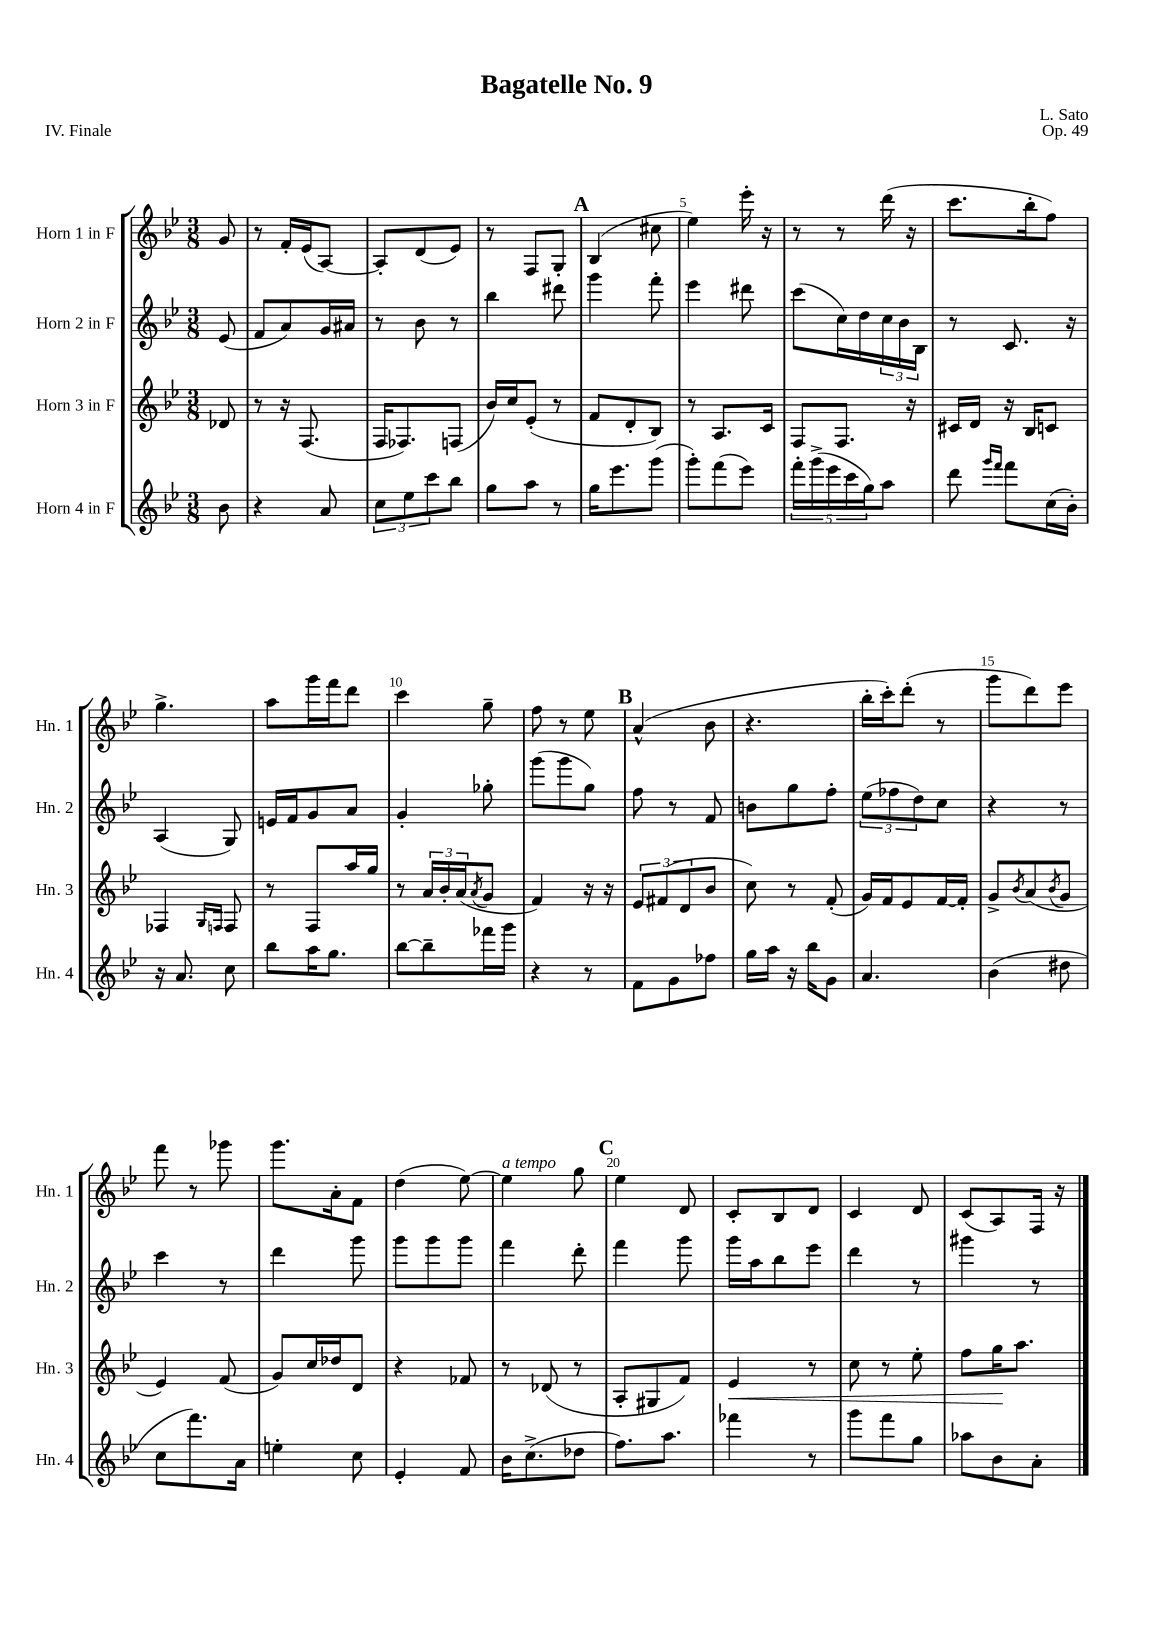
\header { title = "Bagatelle No. 9" composer = "L. Sato" opus = "Op. 49" piece = "IV. Finale" }
<<
\new StaffGroup <<
\new Staff = "s0" \with { instrumentName = "Horn 1 in F" shortInstrumentName = "Hn. 1" } {
    \clef treble \key bes \major \numericTimeSignature \time 3/8 \partial 8
    g'8 |
    r8 f'16-. ees'16( a8~) |
    a8-. d'8( ees'8) |
    r8 f8 g8-. |
    \mark \markup { \bold "A" } bes4( cis''8 |
    ees''4) ees'''16-. r16 |
    r8 r8 d'''16( r16 |
    c'''8. bes''16-. f''8) |
    g''4.-> |
    a''8 g'''16 f'''16 d'''8 |
    c'''4 g''8-- |
    f''8 r8 ees''8 |
    \mark \markup { \bold "B" } a'4-^( bes'8 |
    r4. |
    bes''16-. c'''16-.) d'''8-.( r8 |
    g'''8 d'''8) ees'''8 |
    f'''8 r8 ges'''8 |
    g'''8. a'16-. f'8 |
    d''4( ees''8~) |
    ees''4^\markup { \italic "a tempo" } g''8 |
    \mark \markup { \bold "C" } ees''4 d'8 |
    c'8-. bes8 d'8 |
    c'4 d'8 |
    c'8( a8) f16 r16 \bar "|." |
}
\new Staff = "s1" \with { instrumentName = "Horn 2 in F" shortInstrumentName = "Hn. 2" } {
    \clef treble \key bes \major \numericTimeSignature \time 3/8 \partial 8
    ees'8( |
    f'8 a'8) g'16 ais'16 |
    r8 bes'8 r8 |
    bes''4 dis'''8 |
    \mark \markup { \bold "A" } g'''4 f'''8-. |
    ees'''4 dis'''8 |
    c'''8( c''16) d''16 \tuplet 3/2 { c''16 bes'16 bes16 } |
    r8 c'8. r16 |
    a4( g8) |
    e'16 f'16 g'8 a'8 |
    g'4-. ges''8-. |
    g'''8( g'''8 g''8) |
    \mark \markup { \bold "B" } f''8 r8 f'8 |
    b'8 g''8 f''8-. |
    \tuplet 3/2 { ees''8( fes''8 d''8) } c''8 |
    r4 r8 |
    c'''4 r8 |
    d'''4 g'''8 |
    g'''8 g'''8 g'''8 |
    f'''4 d'''8-. |
    \mark \markup { \bold "C" } f'''4 g'''8 |
    g'''16 a''16 bes''8 ees'''8 |
    d'''4 r8 |
    gis'''4 r8 \bar "|." |
}
\new Staff = "s2" \with { instrumentName = "Horn 3 in F" shortInstrumentName = "Hn. 3" } {
    \clef treble \key bes \major \numericTimeSignature \time 3/8 \partial 8
    des'8 |
    r8 r16 f8.( |
    f16 fes8.) f8( |
    bes'16) c''16 ees'8-.( r8 |
    \mark \markup { \bold "A" } f'8 d'8-. bes8) |
    r8 a8. c'16 |
    f8 f8. r16 |
    cis'16 d'16 r16 bes16 c'8 |
    fes4 \grace { g16 f16 } f8 |
    r8 f8 a''16 g''16 |
    r8 \tuplet 3/2 { a'16 bes'16-. a'16( } \acciaccatura { a'8 } g'8 |
    f'4) r16 r16 |
    \mark \markup { \bold "B" } \tuplet 3/2 { ees'8 fis'8( d'8 } bes'8 |
    c''8) r8 f'8-.( |
    g'16) f'16 ees'8 f'16~ f'16-. |
    g'8-> \acciaccatura { bes'8 } a'8( \acciaccatura { bes'8 } g'8 |
    ees'4) f'8( |
    g'8) c''16 des''16 d'8 |
    r4 fes'8 |
    r8 des'8( r8 |
    \mark \markup { \bold "C" } a8-. gis8 f'8) |
    ees'4\< r8 |
    c''8 r8 ees''8-. |
    f''8 g''16\! a''8. \bar "|." |
}
\new Staff = "s3" \with { instrumentName = "Horn 4 in F" shortInstrumentName = "Hn. 4" } {
    \clef treble \key bes \major \numericTimeSignature \time 3/8 \partial 8
    bes'8 |
    r4 a'8 |
    \tuplet 3/2 { c''8 ees''8 c'''8 } bes''8 |
    g''8 a''8 r8 |
    \mark \markup { \bold "A" } g''16 ees'''8. g'''8( |
    g'''8-.) f'''8( ees'''8) |
    \tuplet 5/4 { f'''16-. g'''16->( ees'''16 c'''16 g''16) } a''8 |
    d'''8 \grace { g'''16 f'''16 } f'''8 c''16( bes'16-.) |
    r16 a'8. c''8 |
    bes''8 a''16 g''8. |
    bes''8~ bes''8-- fes'''16 g'''16 |
    r4 r8 |
    \mark \markup { \bold "B" } f'8 g'8 fes''8 |
    g''16 a''16 r16 bes''16 g'8 |
    a'4. |
    bes'4( dis''8 |
    c''8 f'''8.) a'16 |
    e''4-. c''8 |
    ees'4-. f'8 |
    bes'16 c''8.->( des''8 |
    \mark \markup { \bold "C" } f''8.) a''8. |
    fes'''4 r8 |
    g'''8 f'''8 g''8 |
    aes''8 bes'8 a'8-. \bar "|." |
}
>>
>>
\layout { \context { \Score \override BarNumber.break-visibility = ##(#f #t #t) barNumberVisibility = #(every-nth-bar-number-visible 5) } }
